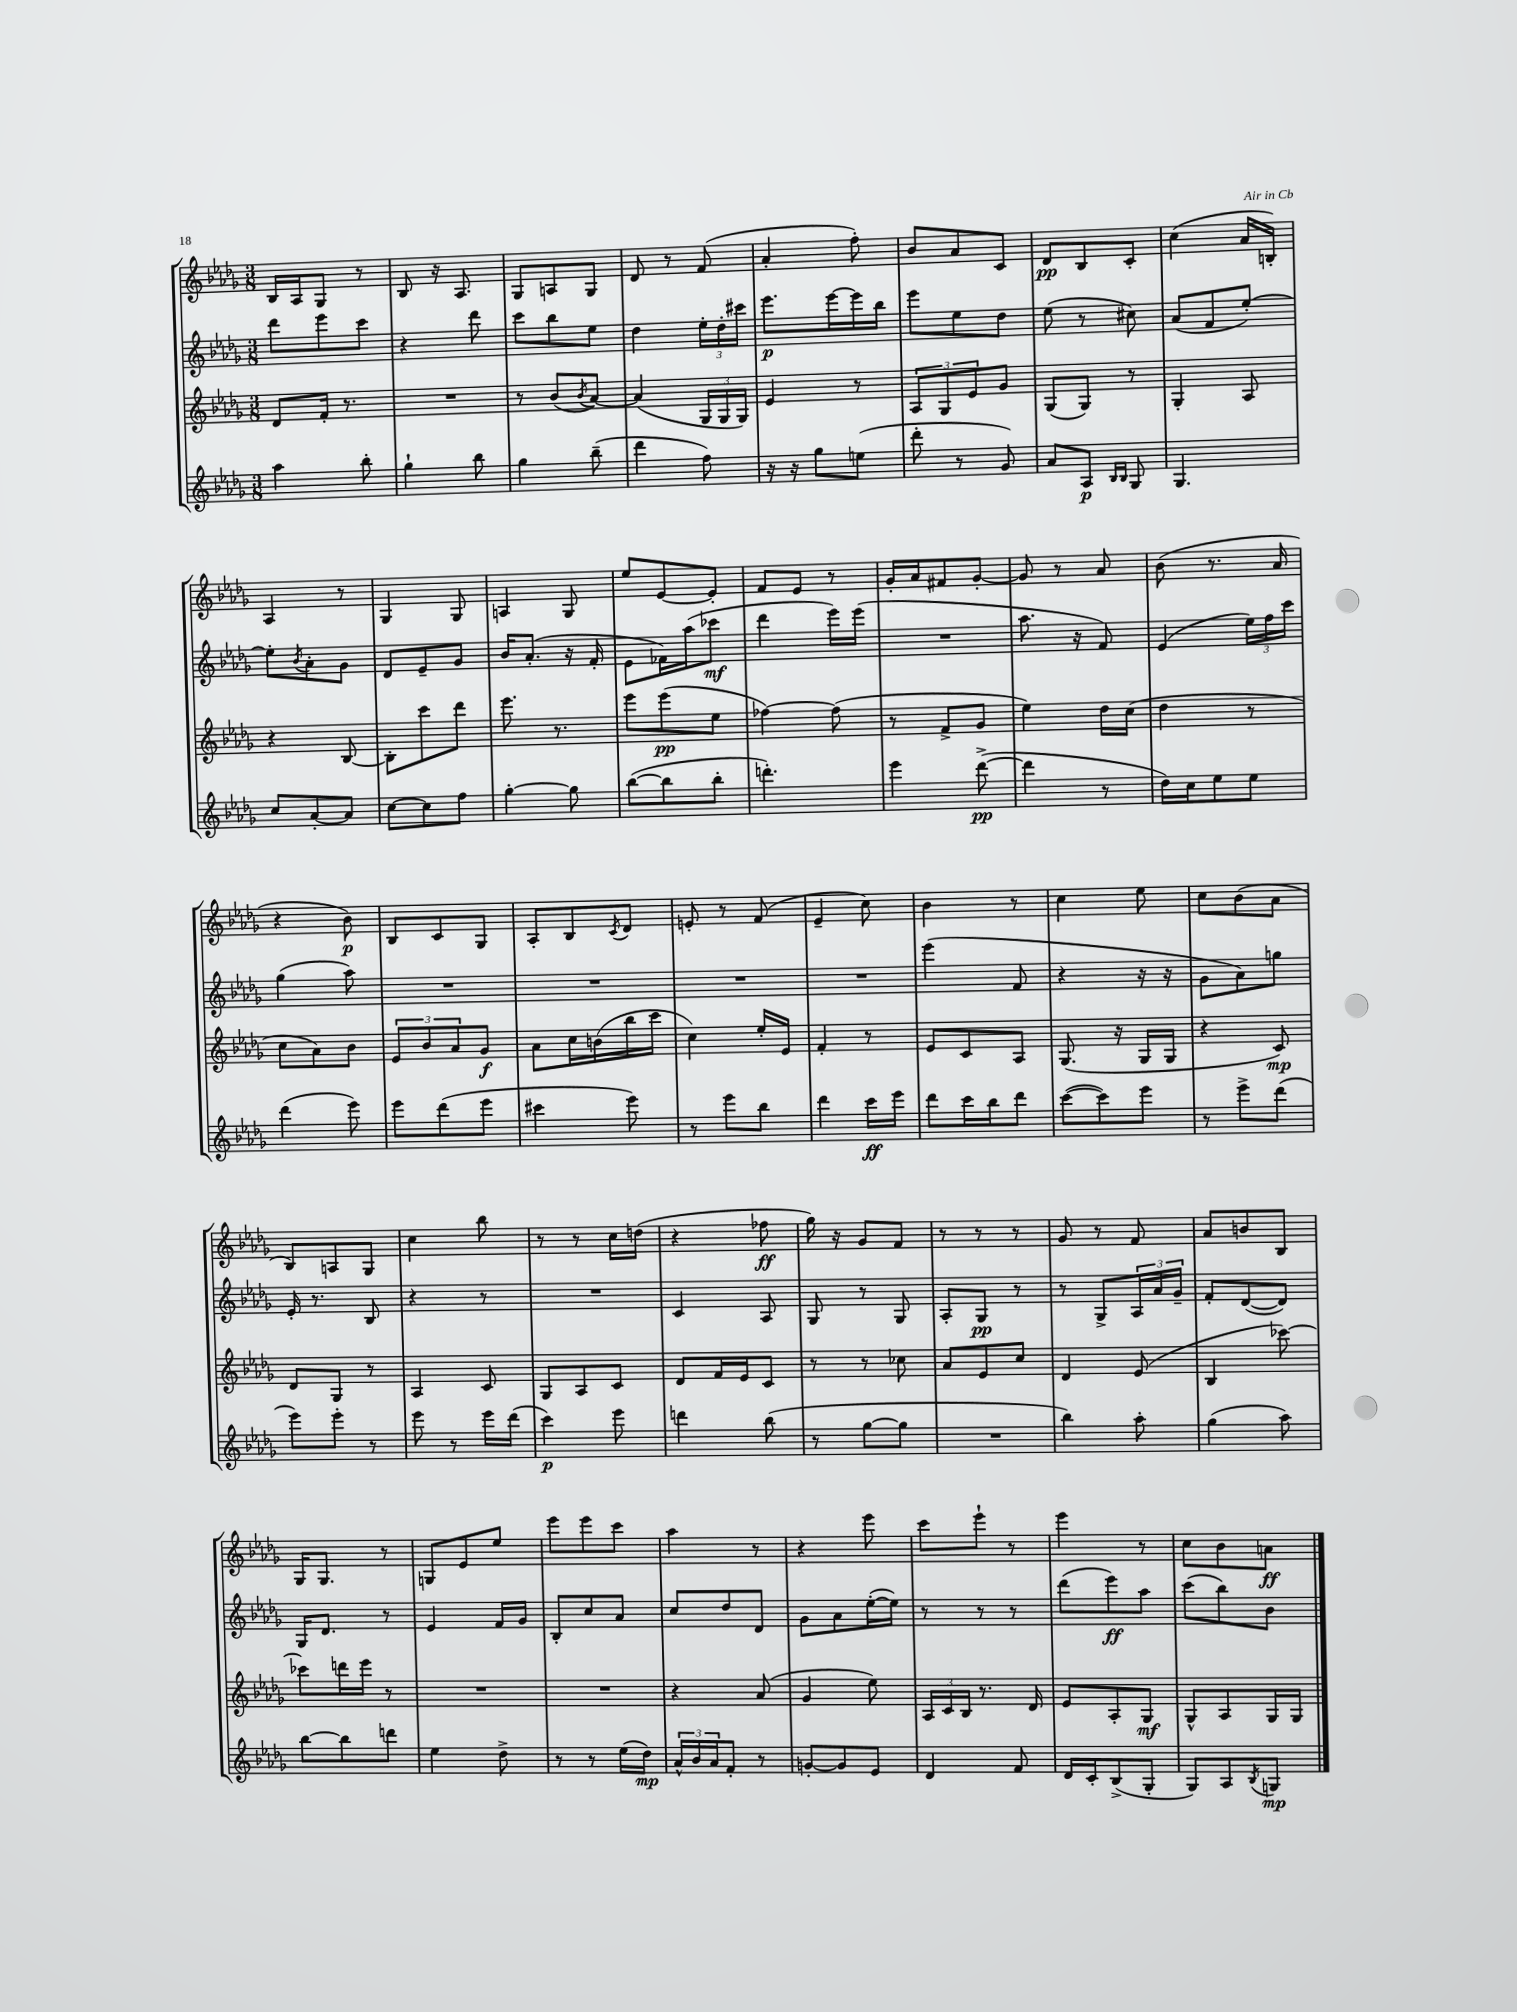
<<
\new StaffGroup <<
\new Staff = "s0" {
    \clef treble \key des \major \numericTimeSignature \time 3/8
    bes16 aes16 ges8 r8 |
    bes8 r16 aes8. |
    ges8 a8 ges8 |
    des'8 r8 f'8( |
    aes'4-. f''8-.) |
    bes'8 aes'8 c'8 |
    des'8\pp bes8 c'8-. |
    c''4( aes'16 b16-.) |
    aes4 r8 |
    ges4 ges8 |
    a4 ges8 |
    ees''8 ees'8~ ees'8-. |
    f'8 ees'8 r8 |
    ges'16-. aes'16 fis'8 ges'8~-. |
    ges'8 r8 aes'8 |
    bes'8( r8. aes'16 |
    r4 bes'8\p) |
    bes8 c'8 ges8 |
    aes8-. bes8 \acciaccatura { c'8 } des'8 |
    e'8-. r8 f'8( |
    ees'4-- c''8) |
    bes'4 r8 |
    c''4 ees''8 |
    c''8 bes'8( aes'8 |
    bes8) a8 ges8 |
    c''4 bes''8 |
    r8 r8 c''16 d''16( |
    r4 fes''8\ff |
    ges''16) r16 ges'8 f'8 |
    r8 r8 r8 |
    ges'8 r8 f'8 |
    aes'8 b'8 bes8 |
    ges16 ges8. r8 |
    g8 ees'8 ees''8 |
    ees'''8 ees'''8 c'''8 |
    aes''4 r8 |
    r4 ees'''8 |
    c'''8 ees'''8-! r8 |
    ees'''4 r8 |
    c''8 bes'8 a'8\ff \bar "|." |
}
\new Staff = "s1" {
    \clef treble \key des \major \numericTimeSignature \time 3/8
    des'''8 ees'''8 c'''8 |
    r4 des'''8 |
    c'''8 bes''8 ees''8 |
    des''4 \tuplet 3/2 { ees''16-. des''16-. cis'''16 } |
    ees'''8.\p ees'''16~ ees'''16 bes''16 |
    ees'''8 ees''8 des''8 |
    ees''8( r8 cis''8) |
    aes'8( f'8 ees''8~-.) |
    ees''8-. \acciaccatura { bes'8 } aes'8-. ges'8 |
    des'8 ees'8-- ges'8 |
    bes'16 aes'8.-.( r16 f'16-. |
    ees'8 fes'16) aes''16( ces'''8\mf |
    des'''4 ees'''16) ees'''16( |
    R4. |
    aes''8. r16 f'8) |
    ees'4( \tuplet 3/2 { ees''16) f''16 c'''16 } |
    ges''4( aes''8) |
    R4. |
    R4. |
    R4. |
    R4. |
    ees'''4( f'8 |
    r4 r16 r16 |
    ges'8 aes'8) g''8 |
    ees'16-. r8. bes8 |
    r4 r8 |
    R4. |
    c'4 aes8 |
    ges8 r8 ges8 |
    aes8-. ges8\pp r8 |
    r8 ges8-> \tuplet 3/2 { aes16 aes'16 ges'16-- } |
    f'8-. des'8~( des'8) |
    ges16 des'8. r8 |
    ees'4 f'16 ges'16 |
    bes8-. c''8 aes'8 |
    c''8 des''8 des'8 |
    ges'8 aes'8 ees''16~-.( ees''16) |
    r8 r8 r8 |
    des'''8( ees'''8\ff) aes''8 |
    c'''8( bes''8) bes'8 \bar "|." |
}
\new Staff = "s2" {
    \clef treble \key des \major \numericTimeSignature \time 3/8
    des'8 f'16-. r8. |
    R4. |
    r8 bes'8( \acciaccatura { bes'8 } aes'8~) |
    aes'4( \tuplet 3/2 { ges16 ges16 ges16) } |
    ees'4 r8 |
    \tuplet 3/2 { aes8 ges8 ees'8 } ges'8 |
    ges8( ges8) r8 |
    ges4-. aes8 |
    r4 bes8~ |
    bes8-. c'''8 des'''8 |
    ees'''8. r8. |
    ees'''8 ees'''8\pp( ees''8 |
    fes''4~) fes''8( |
    r8 f'8-> ges'8 |
    ees''4) des''16 c''16( |
    des''4 r8 |
    c''8 aes'8) bes'8 |
    \tuplet 3/2 { ees'8 bes'8 aes'8 } ges'8\f |
    aes'8 c''16 b'16( bes''16 c'''16 |
    c''4) ees''16-. ees'16 |
    f'4-. r8 |
    ees'8 c'8 aes8 |
    ges8.( r16 ges16 ges16 |
    r4 c'8\mp) |
    des'8 ges8 r8 |
    aes4 c'8 |
    ges8 aes8 c'8 |
    des'8 f'16 ees'16 c'8 |
    r8 r8 ces''8 |
    aes'8 ees'8 c''8 |
    des'4 ees'8( |
    bes4 ces'''8~) |
    ces'''8 d'''16 ees'''16 r8 |
    R4. |
    R4. |
    r4 aes'8( |
    ges'4 ees''8) |
    \tuplet 3/2 { aes16 c'16 bes16 } r8. des'16 |
    ees'8 aes8-. ges8\mf |
    ges8-^ aes8 ges16 ges16 \bar "|." |
}
\new Staff = "s3" {
    \clef treble \key des \major \numericTimeSignature \time 3/8
    aes''4 bes''8-. |
    ges''4-! bes''8 |
    ges''4 bes''8--( |
    des'''4 f''8) |
    r16 r16 ges''8 e''8( |
    des'''8-. r8 ges'8) |
    aes'8 aes8\p \grace { bes16 bes16 } ges8 |
    ges4. |
    c''8 aes'8~-. aes'8 |
    c''8~ c''8 f''8 |
    ges''4~-. ges''8 |
    bes''8~( bes''8 bes''8-. |
    d'''4.-.) |
    ees'''4 des'''8~->\pp( |
    des'''4 r8 |
    des''16) c''16 ees''8 ees''8 |
    des'''4( ees'''8) |
    ees'''8 des'''8( ees'''8 |
    cis'''4 ees'''8) |
    r8 ees'''8 bes''8 |
    des'''4 c'''16\ff ees'''16 |
    des'''8 c'''16 bes''16 des'''8 |
    c'''8~( c'''8) ees'''8 |
    r8 ees'''8-> des'''8( |
    ees'''8) ees'''8-. r8 |
    ees'''8 r8 ees'''16 des'''16( |
    c'''4\p) ees'''8 |
    d'''4 bes''8( |
    r8 ges''8~ ges''8 |
    R4. |
    bes''4) aes''8-. |
    ges''4( aes''8) |
    bes''8~ bes''8 d'''8 |
    ees''4 des''8-> |
    r8 r8 ees''16( des''16\mp) |
    \tuplet 3/2 { aes'16-^ bes'16 aes'16 } f'8-. r8 |
    g'8~-. g'8 ees'8 |
    des'4 f'8 |
    des'16 c'16-. bes8->( ges8-. |
    ges8) aes8 \acciaccatura { bes8 } g8\mp \bar "|." |
}
>>
>>
\layout { \context { \Score \remove "Bar_number_engraver" } }
